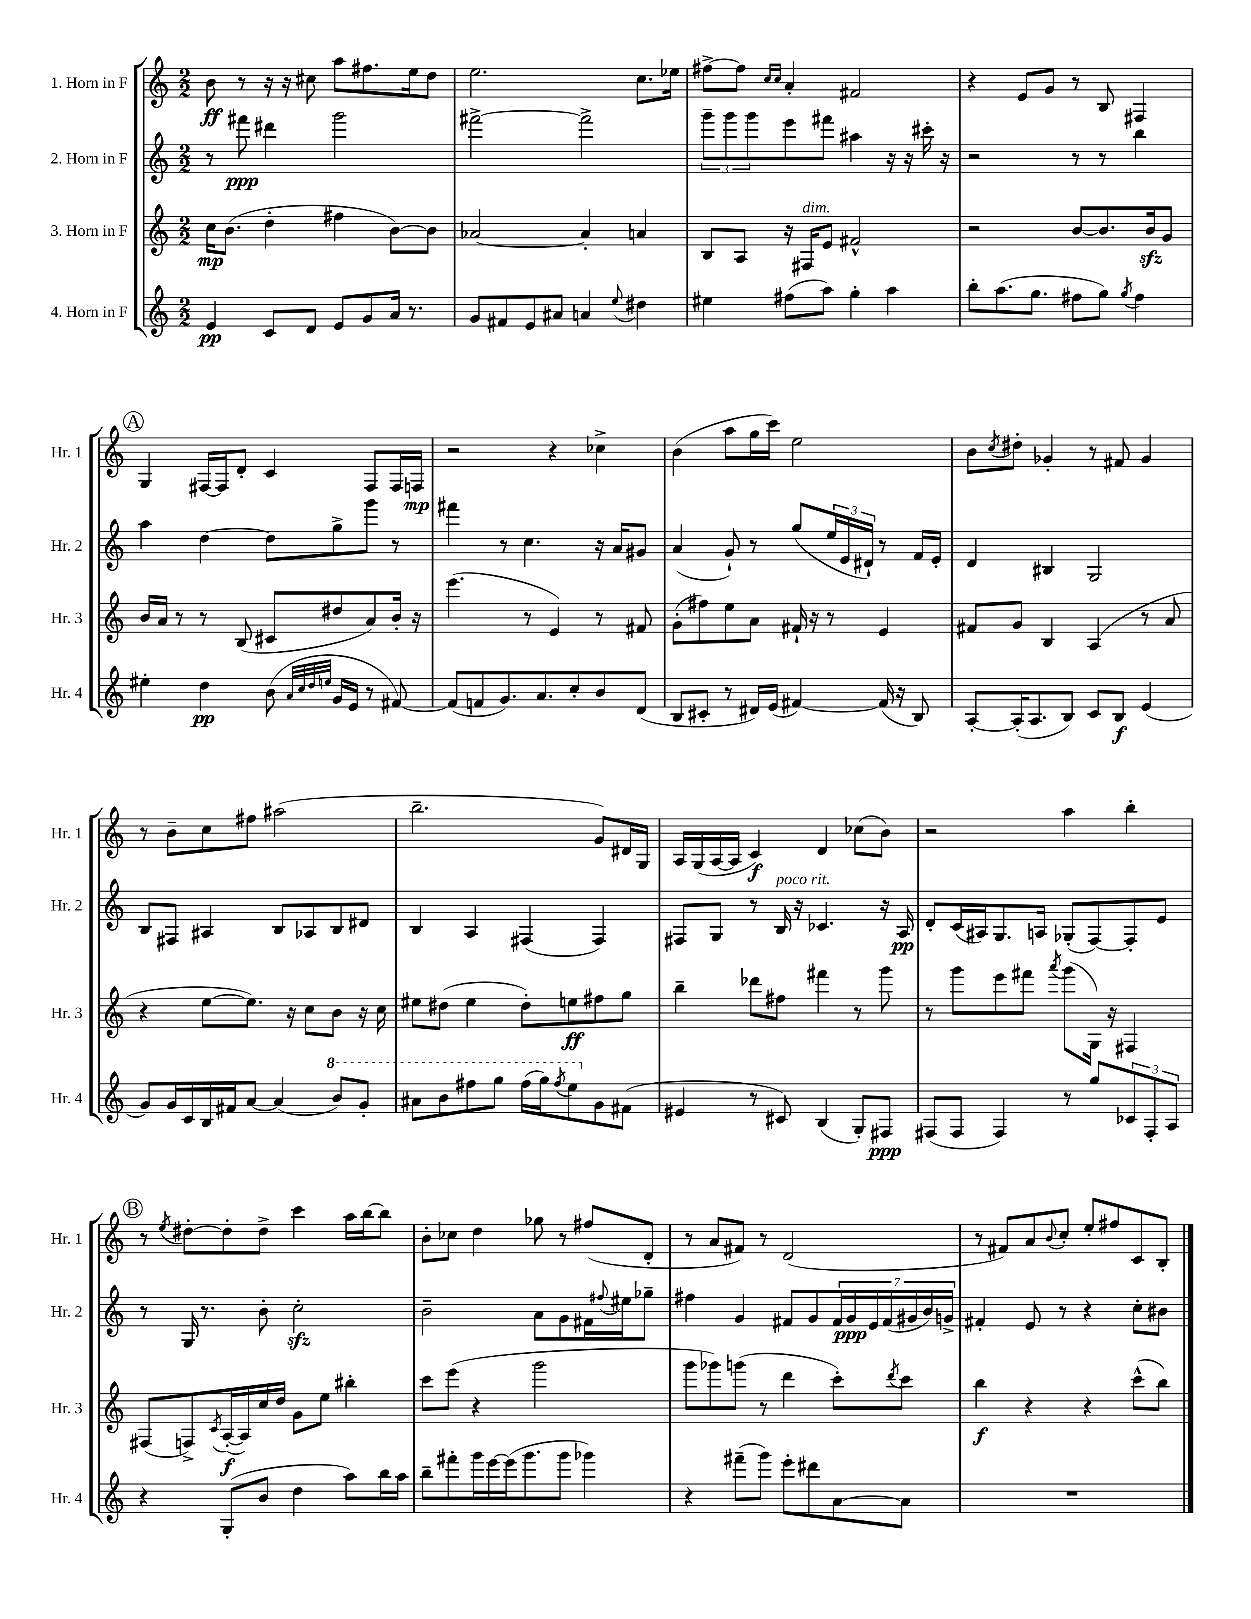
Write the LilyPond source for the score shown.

<<
\new StaffGroup <<
\new Staff = "s0" \with { instrumentName = "1. Horn in F" shortInstrumentName = "Hr. 1" } {
    \clef treble \key c \major \numericTimeSignature \time 2/2
    b'8\ff r8 r16 r16 cis''8 a''8 fis''8. e''16 d''8 |
    e''2. c''8. ees''16 |
    fis''8~-> fis''8 \grace { c''16 c''16 } a'4-. fis'2 |
    r4 e'8 g'8 r8 b8 fis4 |
    \mark \markup { \circle "A" } g4 fis16~ fis16 d'8-. c'4 fis8 fis16 f16\mp |
    r2 r4 ces''4-> |
    b'4( a''8 g''16 c'''16) e''2 |
    b'8 \acciaccatura { c''8 } dis''8-. ges'4-. r8 fis'8 ges'4 |
    r8 b'8-- c''8 fis''8 ais''2( |
    b''2.-- g'8) dis'16 g16 |
    a16 g16( a16~ a16 c'4\f) d'4 ces''8( b'8) |
    r2 a''4 b''4-. |
    \mark \markup { \circle "B" } r8 \acciaccatura { e''8 } dis''8~-. dis''8-. dis''8-> c'''4 a''16 b''16~ b''8 |
    b'8-. ces''8 d''4 ges''8 r8 fis''8( d'8-. |
    r8 a'8 fis'8) r8 d'2( |
    r8 fis'8) a'8 \appoggiatura { b'8 } c''8-. e''8-. fis''8 c'8 b8-. \bar "|." |
}
\new Staff = "s1" \with { instrumentName = "2. Horn in F" shortInstrumentName = "Hr. 2" } {
    \clef treble \key c \major \numericTimeSignature \time 2/2
    r8 fis'''8\ppp dis'''4 g'''2 |
    fis'''2~-> fis'''2-> |
    \tuplet 3/2 { g'''8-- g'''8 g'''8 } e'''8 fis'''8 ais''4 r16 r16 cis'''16-. r16 |
    r2 r8 r8 b''4 |
    \mark \markup { \circle "A" } a''4 d''4~ d''8 g''8-> g'''8 r8 |
    fis'''4 r8 c''4. r16 a'16 gis'8 |
    a'4( g'8-!) r8 g''8( \tuplet 3/2 { e''16 e'16 dis'16-!) } r8 f'16 e'16-. |
    d'4 bis4 g2 |
    b8 fis8 ais4 b8 aes8 b8 dis'8 |
    b4 a4 fis4( fis4) |
    fis8 g8 r8 b16^\markup { \italic "poco rit." } r16 ces'4. r16 a16\pp |
    d'8-. c'16( ais16) g8. a16 ges8-.( f8~) f8-. e'8 |
    \mark \markup { \circle "B" } r8 g16 r8. b'8-. c''2-.\sfz |
    b'2-- a'8 g'8 fis'16 \appoggiatura { fis''8 } eis''16 ges''8-- |
    fis''4 g'4 fis'8 g'8 \tuplet 7/4 { fis'16 g'16\ppp e'16 fis'16( gis'16 b'16) g'16-> } |
    fis'4-. e'8 r8 r4 c''8-. bis'8 \bar "|." |
}
\new Staff = "s2" \with { instrumentName = "3. Horn in F" shortInstrumentName = "Hr. 3" } {
    \clef treble \key c \major \numericTimeSignature \time 2/2
    c''16\mp b'8.( d''4-. fis''4 b'8~) b'8 |
    aes'2~ aes'4-. a'4 |
    b8 a8 r16 fis16^\markup { \italic "dim." } e'8 fis'2-^ |
    r2 b'8~ b'8. b'16\sfz g'8 |
    \mark \markup { \circle "A" } b'16 a'16 r8 r8 b8( cis'8 dis''8 a'8) b'16-. r16 |
    e'''4.( r8 e'4) r8 fis'8 |
    g'8-.( fis''8) e''8 a'8 fis'16-! r16 r8 e'4 |
    fis'8 g'8 b4 a4( r8 a'8 |
    r4 e''8~ e''8.) r16 c''8 b'8 r16 c''16 |
    eis''8 dis''8( eis''4 dis''8-.) e''8\ff fis''8 g''8 |
    b''4-- des'''8 fis''8 fis'''4 r8 g'''8 |
    r8 g'''8 e'''8 fis'''8 \acciaccatura { a'''8 } g'''8( g16) r16 fis4 |
    \mark \markup { \circle "B" } fis8( f8->) \acciaccatura { c'8 } a16~-.\f( a16) c''16 d''16 g'8 e''8 bis''4-. |
    c'''8 e'''8( r4 g'''2 |
    g'''8 ges'''8) g'''8( r8 d'''4 c'''8-.) \acciaccatura { d'''8 } c'''8 |
    b''4\f r4 r4 c'''8-^( b''8) \bar "|." |
}
\new Staff = "s3" \with { instrumentName = "4. Horn in F" shortInstrumentName = "Hr. 4" } {
    \clef treble \key c \major \numericTimeSignature \time 2/2
    e'4\pp c'8 d'8 e'8 g'8 a'16 r8. |
    g'8 fis'8 e'8 ais'8 a'4 \appoggiatura { e''8 } dis''4 |
    eis''4 fis''8( a''8) g''4-. a''4 |
    b''8-. a''8.( g''8. fis''8 g''8) \acciaccatura { g''8 } fis''4 |
    \mark \markup { \circle "A" } eis''4-. d''4\pp b'8( \grace { a'32 c''32 d''32 e''32 } g'16 e'16 r8 fis'8~) |
    fis'8( f'8 g'8.) a'8. c''8-. b'8 d'8( |
    b8 cis'8-. r8 dis'16) e'16( fis'4~) fis'16( r16 b8) |
    a8~-. a16-.( a8. b8) c'8 b8\f e'4( |
    g'8) g'16 c'16 b16 fis'16 a'8~ a'4( \ottava #1 b''8) g''8-. |
    ais''8 b''8 fis'''8 g'''8 fis'''16( g'''16) \acciaccatura { fis'''8 } e'''8 \ottava #0 g'8 fis'8( |
    eis'4 r8 cis'8) b4( g8-.) fis8\ppp |
    fis8( fis8 fis4) r8 g''8 \tuplet 3/2 { ces'8 fis8-. a8 } |
    \mark \markup { \circle "B" } r4 g8-.( b'8 d''4 a''8) b''16 a''16 |
    b''8-- fis'''8-. g'''16 e'''16~ e'''16( g'''8. g'''8 ges'''4) |
    r4 fis'''8--( g'''8) e'''8-. dis'''8 a'8~ a'8 |
    R1 \bar "|." |
}
>>
>>
\layout { \context { \Score \remove "Bar_number_engraver" } }
